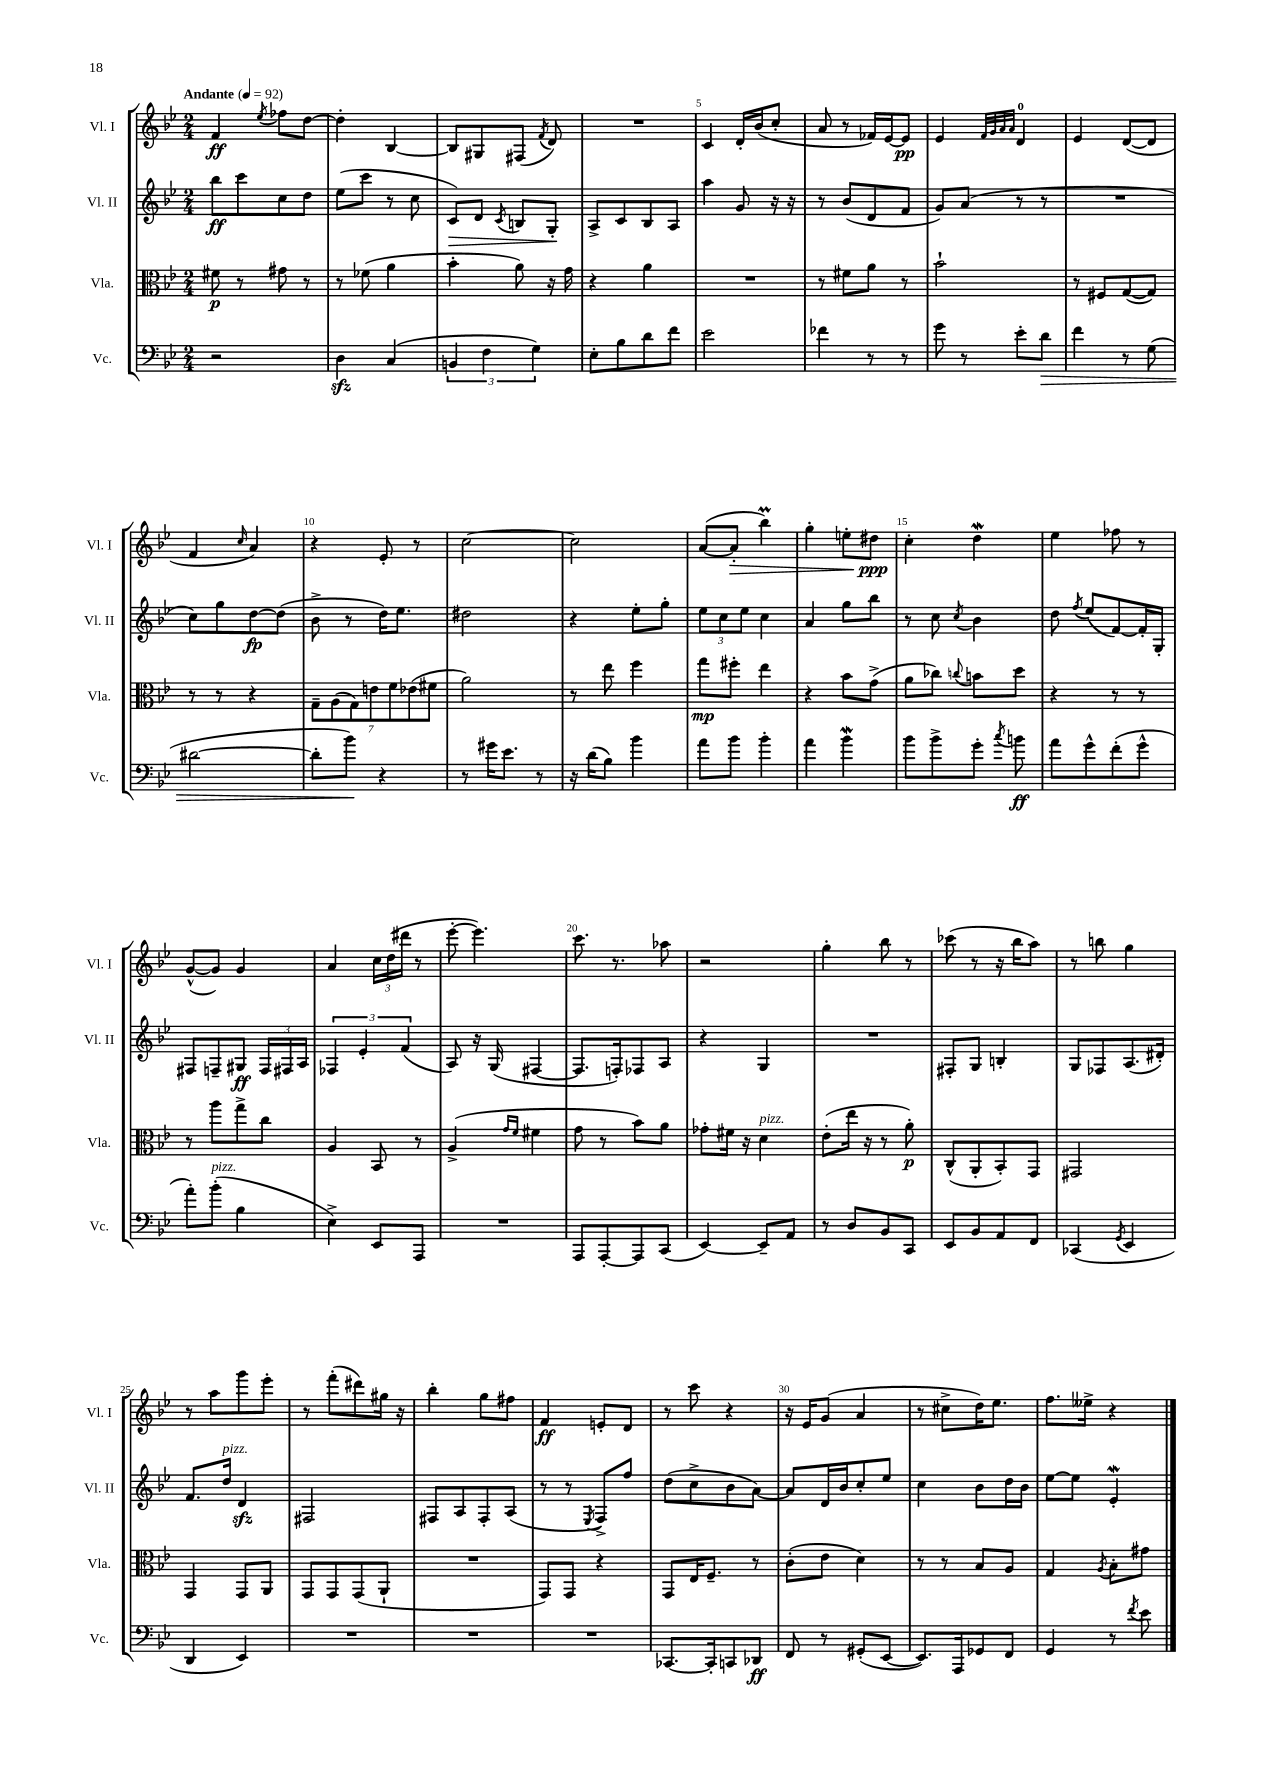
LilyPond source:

<<
\new StaffGroup <<
\new Staff = "s0" \with { instrumentName = "Vl. I" shortInstrumentName = "Vl. I" } {
    \clef treble \key bes \major \numericTimeSignature \time 2/4 \tempo "Andante" 4 = 92
    \autoBeamOff f'4\ff \acciaccatura { ees''8 } fes''8[ d''8]~ |
    d''4-. bes4~ |
    bes8[ gis8 fis8]( \acciaccatura { f'8 } d'8) |
    R2 |
    c'4 d'16[-. bes'16( c''8]-. |
    a'8 r8 fes'16[) ees'16~ ees'8]\pp |
    ees'4 \grace { f'32[ g'32 a'32 a'32] } d'4-0 |
    ees'4 d'8[~( d'8] |
    f'4 \grace { c''16 } a'4) |
    r4 ees'8-. r8 |
    c''2~ |
    c''2 |
    a'8[~( a'8]-.\> bes''4\prall) |
    g''4-. e''8[-. dis''8]\ppp\! |
    c''4-. d''4\mordent |
    ees''4 fes''8 r8 |
    g'8[~-^( g'8]) g'4 |
    a'4 \tuplet 3/2 { c''16[ d''16( dis'''16] } r8 |
    ees'''8~-. ees'''4.) |
    c'''8. r8. aes''8 |
    r2 |
    g''4-. bes''8 r8 |
    ces'''8( r8 r16 bes''16[ a''8]) |
    r8 b''8 g''4 |
    r8 a''8[ g'''8 ees'''8]-. |
    r8 f'''8[-.( dis'''8) gis''16] r16 |
    bes''4-. g''8[ fis''8] |
    f'4\ff e'8[-. d'8] |
    r8 c'''8 r4 |
    r16 ees'16[ g'8]( a'4 |
    r8 cis''8[-> d''16) ees''8.] |
    f''8.[ eeses''16]-> r4 \bar "|." |
}
\new Staff = "s1" \with { instrumentName = "Vl. II" shortInstrumentName = "Vl. II" } {
    \clef treble \key bes \major \numericTimeSignature \time 2/4
    \autoBeamOff bes''8[\ff c'''8 c''8 d''8] |
    ees''8[( c'''8] r8 c''8 |
    c'8[\>) d'8] \acciaccatura { c'8 } b8[ g8]-.\! |
    a8[-> c'8 bes8 a8] |
    a''4 g'8 r16 r16 |
    r8 bes'8[( d'8 f'8] |
    g'8[) a'8]( r8 r8 |
    R2 |
    c''8[) g''8 d''8~\fp d''8]( |
    bes'8-> r8 d''16[) ees''8.] |
    dis''2 |
    r4 ees''8[-. g''8]-. |
    \tuplet 3/2 { ees''8[ c''8 ees''8] } c''4 |
    a'4 g''8[ bes''8] |
    r8 c''8 \acciaccatura { c''8 } bes'4 |
    d''8 \acciaccatura { f''8 } ees''8[( f'8~) f'16-. g16]-. |
    fis8[ f8-- gis8]\ff \tuplet 3/2 { f16[ fis16 a16] } |
    \tuplet 3/2 { fes4 ees'4-. f'4( } |
    a8) r16 g16( fis4~ |
    fis8.[ f16-.) fes8 a8] |
    r4 g4 |
    R2 |
    fis8[-. g8] b4-. |
    g8[ fes8 a8.( dis'16]-.) |
    f'8.[ d''16]^\markup { \italic "pizz." } d'4\sfz |
    fis2 |
    fis8[ a8 fis8-. a8]( |
    r8 r8 \acciaccatura { ees8 } f8[->) f''8] |
    d''8[( c''8-> bes'8 a'8]~) |
    a'8[ d'16 bes'16 c''8-. ees''8] |
    c''4 bes'8[ d''16 bes'16] |
    ees''8[~ ees''8] ees'4-.\mordent \bar "|." |
}
\new Staff = "s2" \with { instrumentName = "Vla." shortInstrumentName = "Vla." } {
    \clef alto \key bes \major \numericTimeSignature \time 2/4
    \autoBeamOff fis'8\p r8 gis'8 r8 |
    r8 fes'8( a'4 |
    bes'4-. a'8) r16 g'16 |
    r4 a'4 |
    R2 |
    r8 fis'8[ a'8] r8 |
    bes'2-! |
    r8 fis8[ g8~( g8]) |
    r8 r8 r4 |
    \tuplet 7/4 { g8[-- a8( g8) e'8 f'8 ees'8( fis'8] } |
    a'2) |
    r8 ees''8 f''4 |
    g''8[\mp fis''8]-. ees''4 |
    r4 bes'8[ g'8]->( |
    a'8[ ces''8]) \appoggiatura { c''8 } b'8[ d''8] |
    r4 r8 r8 |
    r8 a''8[ g''8-> c''8] |
    a4 bes,8 r8 |
    a4->( \grace { g'16[ f'16] } fis'4 |
    g'8 r8 bes'8[) a'8] |
    ges'8[-. fis'16] r16 d'4^\markup { \italic "pizz." } |
    ees'8[-.( ees''16] r16 r8 a'8-.\p) |
    c8[-^( a,8-. bes,8-.) g,8] |
    gis,2 |
    g,4 g,8[ a,8] |
    g,8[ g,8 g,8( a,8]-! |
    R2 |
    g,8[) g,8] r4 |
    g,8[ ees16 f8.]-- r8 |
    c'8[-.( ees'8] d'4) |
    r8 r8 bes8[ a8] |
    g4 \acciaccatura { a8 } bes8[-. gis'8] \bar "|." |
}
\new Staff = "s3" \with { instrumentName = "Vc." shortInstrumentName = "Vc." } {
    \clef bass \key bes \major \numericTimeSignature \time 2/4
    \autoBeamOff r2 |
    d4\sfz c4( |
    \tuplet 3/2 { b,4 f4 g4) } |
    ees8[-. bes8 d'8 f'8] |
    ees'2 |
    fes'4 r8 r8 |
    g'8 r8 ees'8[-. d'8]\> |
    f'4 r8 g8( |
    dis'2~ |
    dis'8[-. bes'8]\!) r4 |
    r8 gis'16[ ees'8.] r8 |
    r16 d'16[( bes8]) bes'4 |
    a'8[ bes'8] bes'4-. |
    a'4 bes'4\mordent |
    bes'8[ bes'8-> g'8]-. \acciaccatura { c''8 } b'8\ff |
    a'8[ g'8-^ f'8-.( g'8]-^ |
    a'8[-.) bes'8]-.^\markup { \italic "pizz." }( bes4 |
    ees4->) ees,8[ a,,8] |
    R2 |
    a,,8[ a,,8~-. a,,8 c,8]( |
    ees,4~) ees,8[-- a,8] |
    r8 d8[ bes,8 c,8] |
    ees,8[ bes,8 a,8 f,8] |
    ces,4( \acciaccatura { g,8 } ees,4 |
    d,4 ees,4) |
    R2 |
    R2 |
    R2 |
    ces,8.[~ ces,16-. c,8 des,8]\ff |
    f,8 r8 gis,8[-.( ees,8]~ |
    ees,8.[) a,,16 ges,8 f,8] |
    g,4 r8 \acciaccatura { f'8 } ees'8 \bar "|." |
}
>>
>>
\layout { \context { \Score \override BarNumber.break-visibility = ##(#f #t #t) barNumberVisibility = #(every-nth-bar-number-visible 5) } }
